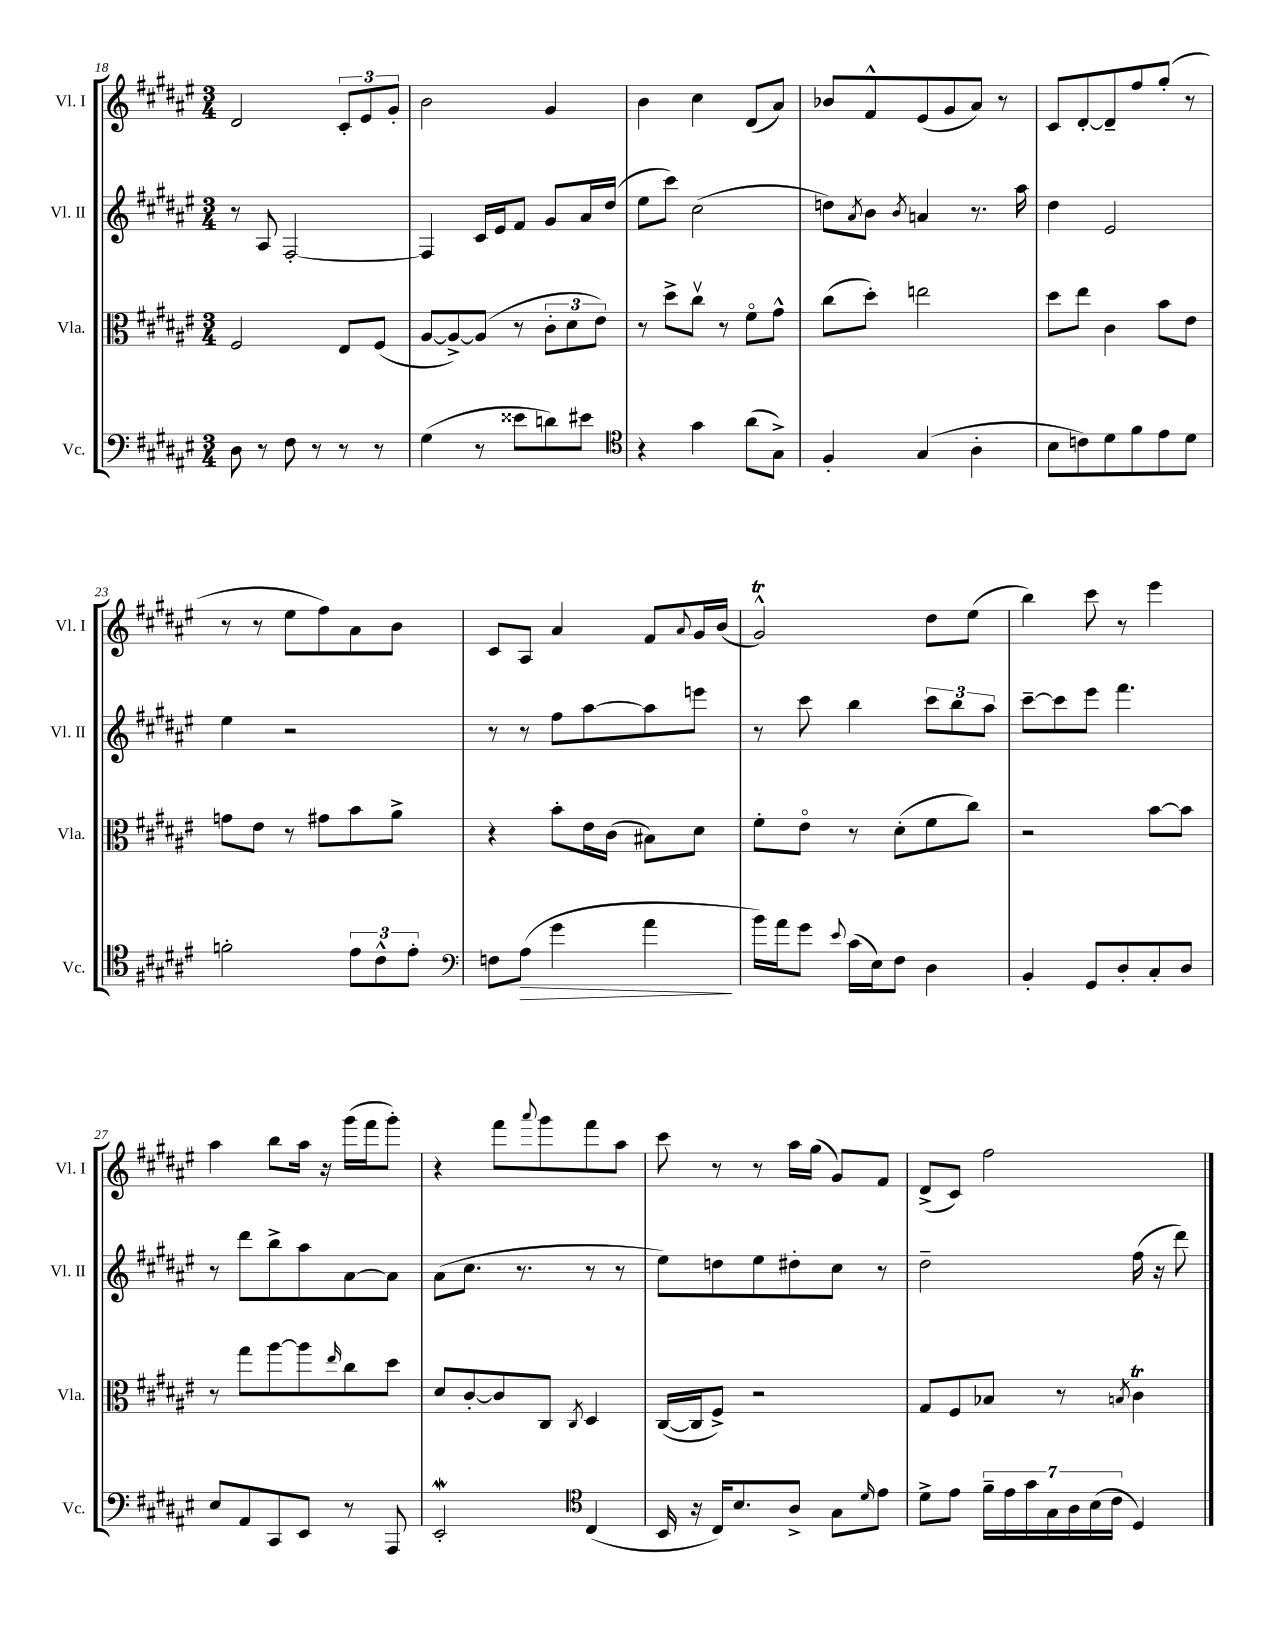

**kern	**kern	**kern	**kern
*staff4	*staff3	*staff2	*staff1
*clefF4	*clefC3	*clefG2	*clefG2
*k[f#c#g#d#a#e#]	*k[f#c#g#d#a#e#]	*k[f#c#g#d#a#e#]	*k[f#c#g#d#a#e#]
*M3/4	*M3/4	*M3/4	*M3/4
8D#	2F#	8r	2d#
8r	.	8A#	.
8F#	.	[2F#'	.
8r	.	.	.
8r	8E#	.	12c#'
.	.	.	12e#
8r	(8F#	.	.
.	.	.	12g#'
=	=	=	=
(4G#	[8A#	4F#]	2b
.	8A#^_)	.	.
8r	(8A#]	16c#	.
.	.	16e#	.
8e##	8r	8f#	.
8d)	12c#'	8g#	4g#
.	12d#	.	.
8e#	.	16a#	.
.	12e#)	.	.
.	.	(16dd#	.
=	=	=	=
*clefC4	*	*	*
4r	8r	8ee#	4b
.	8dd#^	8ccc#)	.
4g#	8cc#v	(2cc#	4cc#
.	8r	.	.
(8a#	8f#o	.	(8d#
8G#^)	8g#^^	.	8a#)
=	=	=	=
4F#'	(8cc#	8dd)	8b-
.	.	8qa#	.
.	8dd#')	8b	8f#^^
.	.	8qb	.
(4G#	2ee	4a	(8e#
.	.	.	8g#
4A#'	.	8.r	8a#)
.	.	.	8r
.	.	16aa#	.
=	=	=	=
8B	8dd#	4dd#	8c#
8c)	8ee#	.	[8d#'
8d#	4c#	2e#	8d#~]
8f#	.	.	8ff#
8e#	8b	.	(8gg#'
8d#	8e#	.	8r
=	=	=	=
2f'	8g	4ee#	8r
.	8e#	.	8r
.	8r	2r	8ee#
.	8g#	.	8ff#)
12e#	8b	.	8a#
12c#^^	.	.	.
.	8a#^	.	8b
12e#'	.	.	.
=	=	=	=
*clefF4	*	*	*
8F	4r	8r	8c#
(8A#	.	8r	8A#
4g#	8b'	8ff#	4a#
.	16e#	[8aa#	.
.	(16c#	.	.
4a#	8B#)	8aa#]	8f#
.	.	.	8qqa#
.	8d#	8eee	16g#
.	.	.	(16b
=	=	=	=
16b)	8f#'	8r	2g#^^)
16a#	.	.	.
8g#	8e#o	8ccc#	.
8qqe#	.	.	.
(16c#	8r	4bb	.
16E#)	.	.	.
8F#	(8d#'	.	.
4D#	8f#	12ccc#	8dd#
.	.	12bb	.
.	8cc#)	.	(8ee#
.	.	12aa#	.
=	=	=	=
4BB'	2r	[8ccc#~	4bb)
.	.	8ccc#]	.
8GG#	.	8eee#	8ccc#
8D#'	.	4.fff#	8r
8C#'	[8b	.	4eee#
8D#	8b]	.	.
=	=	=	=
8E#	8r	8r	4aa#
8AA#	8gg#	8ddd#	.
8CC#	[8aa#	8bb^	8bb
8EE#	8aa#]	8aa#	16aa#
.	.	.	16r
.	16qqee#	.	.
8r	8cc#	[8a#	(16ggg#
.	.	.	16fff#
8AAA#	8dd#	8a#]	8ggg#')
=	=	=	=
2EE#'	8d#	(8a#	4r
.	[8c#'	8.cc#	.
.	8c#]	.	8fff#
.	.	8.r	.
.	.	.	8qqaaa#
.	8C#	.	8ggg#
*clefC4	*	*	*
.	8qC#	.	.
(4C#	4D#	8r	8fff#
.	.	8r	8aa#
=	=	=	=
16BB	([16C#	8ee#)	8ccc#
16r	16C#]	.	.
16C#)	8F#^)	8dd	8r
8.B	.	.	.
.	2r	8ee#	8r
8A#^	.	8dd#'	16aa#
.	.	.	(16gg#
8G#	.	8cc#	8g#)
16qqd#	.	.	.
8e#	.	8r	8f#
=	=	=	=
8d#^	8G#	2dd#~	(8d#^
8e#	8F#	.	8c#)
28f#~	8B-	.	2ff#
28e#	.	.	.
28g#	.	.	.
28G#	.	.	.
.	8r	.	.
28A#	.	.	.
(28B	.	.	.
28c#	.	.	.
.	8qB	.	.
4D#)	4c#	(16ff#	.
.	.	16r	.
.	.	8ddd#)	.
==	==	==	==
*-	*-	*-	*-
